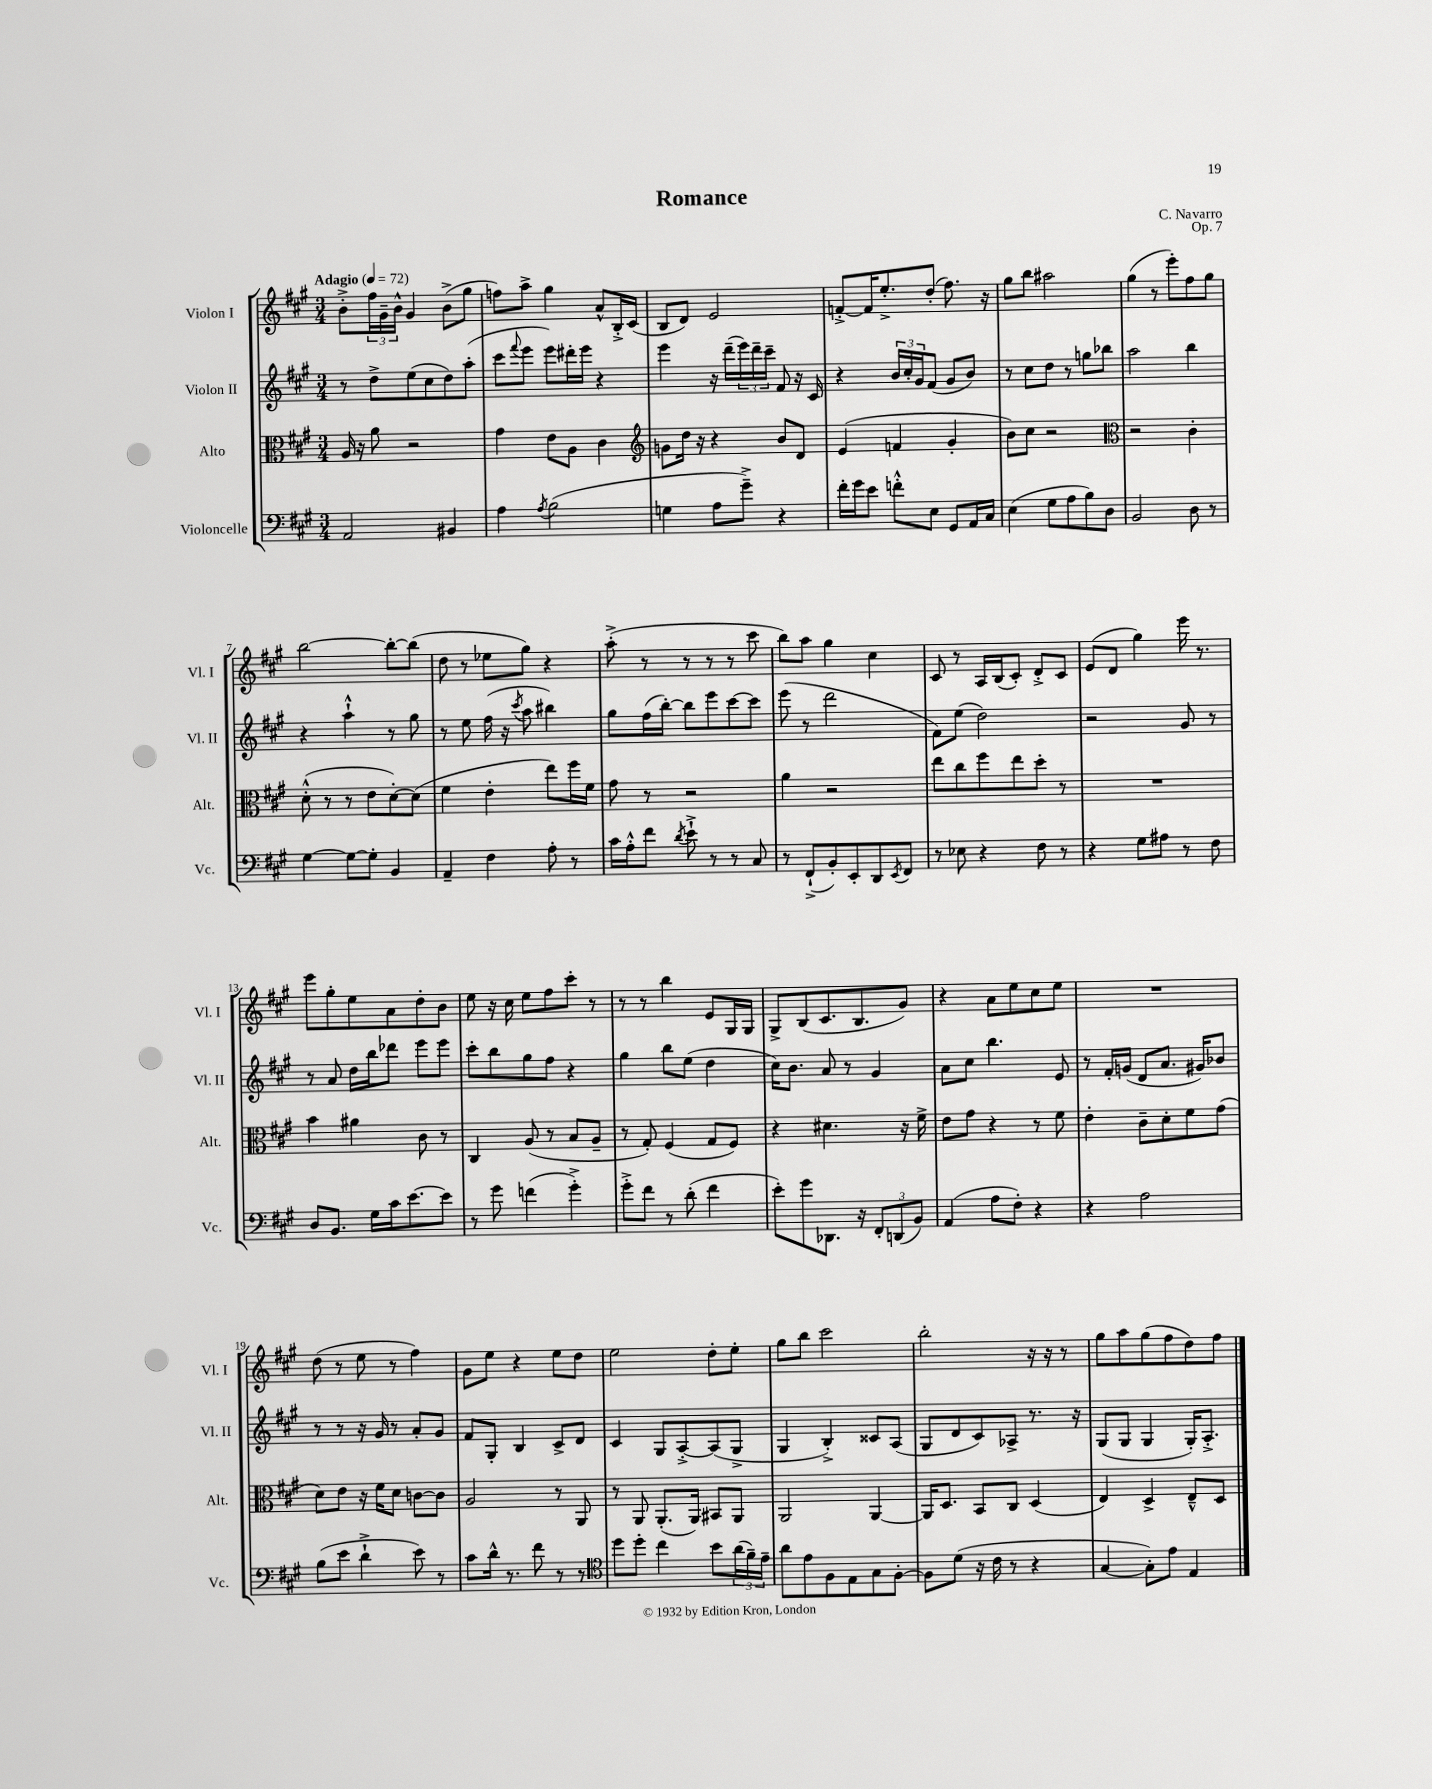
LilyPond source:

\header { title = "Romance" composer = "C. Navarro" opus = "Op. 7" }
<<
\new StaffGroup <<
\new Staff = "s0" \with { instrumentName = "Violon I" shortInstrumentName = "Vl. I" } {
    \clef treble \key a \major \numericTimeSignature \time 3/4 \tempo "Adagio" 4 = 72
    b'8-.-> \tuplet 3/2 { fis''16 gis'16-- b'16-^ } gis'4 b'8->( gis''8 |
    f''8) a''8-> gis''4 a'8-^ b16-.-> cis'16( |
    b8 d'8) e'2 |
    f'8~-.-> f'16 e''8.-.-> d''8-.( fis''8.) r16 |
    gis''8 b''8 ais''2 |
    gis''4( r8 e'''8-.) fis''8 gis''8 |
    b''2~ b''8~-. b''8( |
    d''8 r8 ees''8 gis''8) r4 |
    a''8-.->( r8 r8 r8 r8 cis'''8 |
    b''8) a''8 gis''4 cis''4 |
    cis'8 r8 a16 b16( cis'8-.) d'8-.-> cis'8 |
    e'8( d'8 gis''4) e'''16 r8. |
    e'''8 gis''8-. e''8 a'8 d''8-. b'8 |
    e''8 r16 cis''16 e''8 fis''8 cis'''8-. r8 |
    r8 r8 b''4 e'8 gis16 gis16 |
    gis8-> b8( cis'8. b8. gis'8) |
    r4 a'8 e''8 cis''8 e''8 |
    R2. |
    d''8( r8 e''8 r8 fis''4) |
    gis'8 e''8 r4 e''8 d''8 |
    e''2 d''8-. e''8-. |
    gis''8 b''8 cis'''2 |
    b''2-. r16 r16 r8 |
    gis''8 a''8 gis''8( fis''8 d''8) fis''8 \bar "|." |
}
\new Staff = "s1" \with { instrumentName = "Violon II" shortInstrumentName = "Vl. II" } {
    \clef treble \key a \major \numericTimeSignature \time 3/4
    r8 d''8-> e''8( cis''8 d''8) a''8-.( |
    cis'''8 \appoggiatura { fis'''8 } e'''8 e'''8) dis'''16-. e'''16 r4 |
    e'''4 r16 d'''16--( \tuplet 3/2 { e'''16) d'''16-- cis'''16-- } fis'8 r16 cis'16 |
    r4 \tuplet 3/2 { b'16 cis''16-. gis'16 } fis'8( gis'8 b'8) |
    r8 cis''8 d''8 r8 g''8 bes''8 |
    a''2 b''4 |
    r4 a''4-!-^ r8 gis''8 |
    r8 e''8 fis''16( r16 \acciaccatura { cis'''8 } a''8 bis''4) |
    gis''8 fis''16( b''16~-.) b''8 e'''8 cis'''8~ cis'''8 |
    e'''8( r8 d'''2 |
    fis'8) e''8( d''2) |
    r2 gis'8 r8 |
    r8 a'8 d''16 b''16 des'''8 e'''8 e'''8 |
    cis'''8-. b''8 gis''8 fis''8 r4 |
    gis''4 b''8 e''8( d''4 |
    cis''16) b'8. a'8 r8 gis'4 |
    a'8 cis''8 b''4. e'8 |
    r8 fis'16-. g'16( d'8 a'8. gis'16) bes'8 |
    r8 r8 r16 gis'16 r8 a'8-. gis'8 |
    fis'8 gis8-. b4 cis'8-> d'8 |
    cis'4 gis8 a8~-.-> a8( gis8-> |
    gis4 b4-.->) cisis'8 a8( |
    gis8 d'8 cis'8) aes8-> r8. r16 |
    gis8( gis8 gis4 gis16-.) a8.-.-> \bar "|." |
}
\new Staff = "s2" \with { instrumentName = "Alto" shortInstrumentName = "Alt." } {
    \clef alto \key a \major \numericTimeSignature \time 3/4
    a16 r16 a'8 r2 |
    gis'4 e'8 a8 cis'4 |
    \clef treble g'8 d''16 r16 r4 b'8 d'8 |
    e'4( f'4 gis'4-. |
    b'8) cis''8 r2 |
    \clef alto r2 cis'4-. |
    d'8-.-^( r8 r8 e'8 d'8~-.) d'8( |
    fis'4 e'4-. e''8) fis''16 fis'16 |
    gis'8 r8 r2 |
    a'4 r2 |
    e''8 cis''8 fis''8 e''8 d''8-. r8 |
    R2. |
    b'4 ais'4 cis'8 r8 |
    cis4 a8( r8 b8 a8-- |
    r8 gis8-.) fis4( gis8 fis8) |
    r4 dis'4. r16 fis'16-> |
    e'8 gis'8 r4 r8 fis'8 |
    e'4-. cis'8-- d'8-. fis'8 gis'8( |
    d'8) e'8 r16 fis'16 d'8 c'8~ c'8 |
    a2 r8 a,8 |
    r8 a,8 a,8.-.( a,16) bis,8 a,8 |
    a,2 a,4~ |
    a,16 d8. b,8 cis8 d4( |
    e4) d4-> e8---^ d8 \bar "|." |
}
\new Staff = "s3" \with { instrumentName = "Violoncelle" shortInstrumentName = "Vc." } {
    \clef bass \key a \major \numericTimeSignature \time 3/4
    a,2 bis,4 |
    a4 \acciaccatura { a8 } b2( |
    g4 a8 gis'8--->) r4 |
    fis'16-. gis'16 e'8 f'8-.-^ e8 gis,8 a,16 cis16 |
    e4( gis8 a8 b8) d8 |
    b,2 d8 r8 |
    gis4~ gis8~ gis8-. b,4 |
    a,4-- fis4 a8-. r8 |
    cis'16 a16-.-^ fis'8 \acciaccatura { d'8 } e'8-!-> r8 r8 cis8 |
    r8 fis,8-!->( b,8-.) e,8-. d,8 \acciaccatura { e,8 } fis,8 |
    r8 ees8 r4 fis8 r8 |
    r4 gis8 ais8 r8 fis8 |
    d8 b,8. gis16 cis'16 e'8.~ e'8 |
    r8 gis'8 f'4( gis'4-.->) |
    gis'8-.-> fis'8 r8 d'8-.( fis'4 |
    e'8-.) gis'8 des,8. r16 \tuplet 3/2 { fis,8-. d,8( b,8) } |
    a,4( a8 fis8-.) r4 |
    r4 a2 |
    b8( e'8 d'4-!-> e'8) r8 |
    cis'8 d'16-^ r8. fis'8 r8 r8 |
    \clef tenor d''8 d''8-. cis''4 b'8 \tuplet 3/2 { a'16( fis'16--) e'16-- } |
    a'8 e'8 fis8 e8 gis8 fis8~-. |
    fis8 d'8( r16 cis'16 r8 r4 |
    gis4~ gis8-.) e'8 e4 \bar "|." |
}
>>
>>
